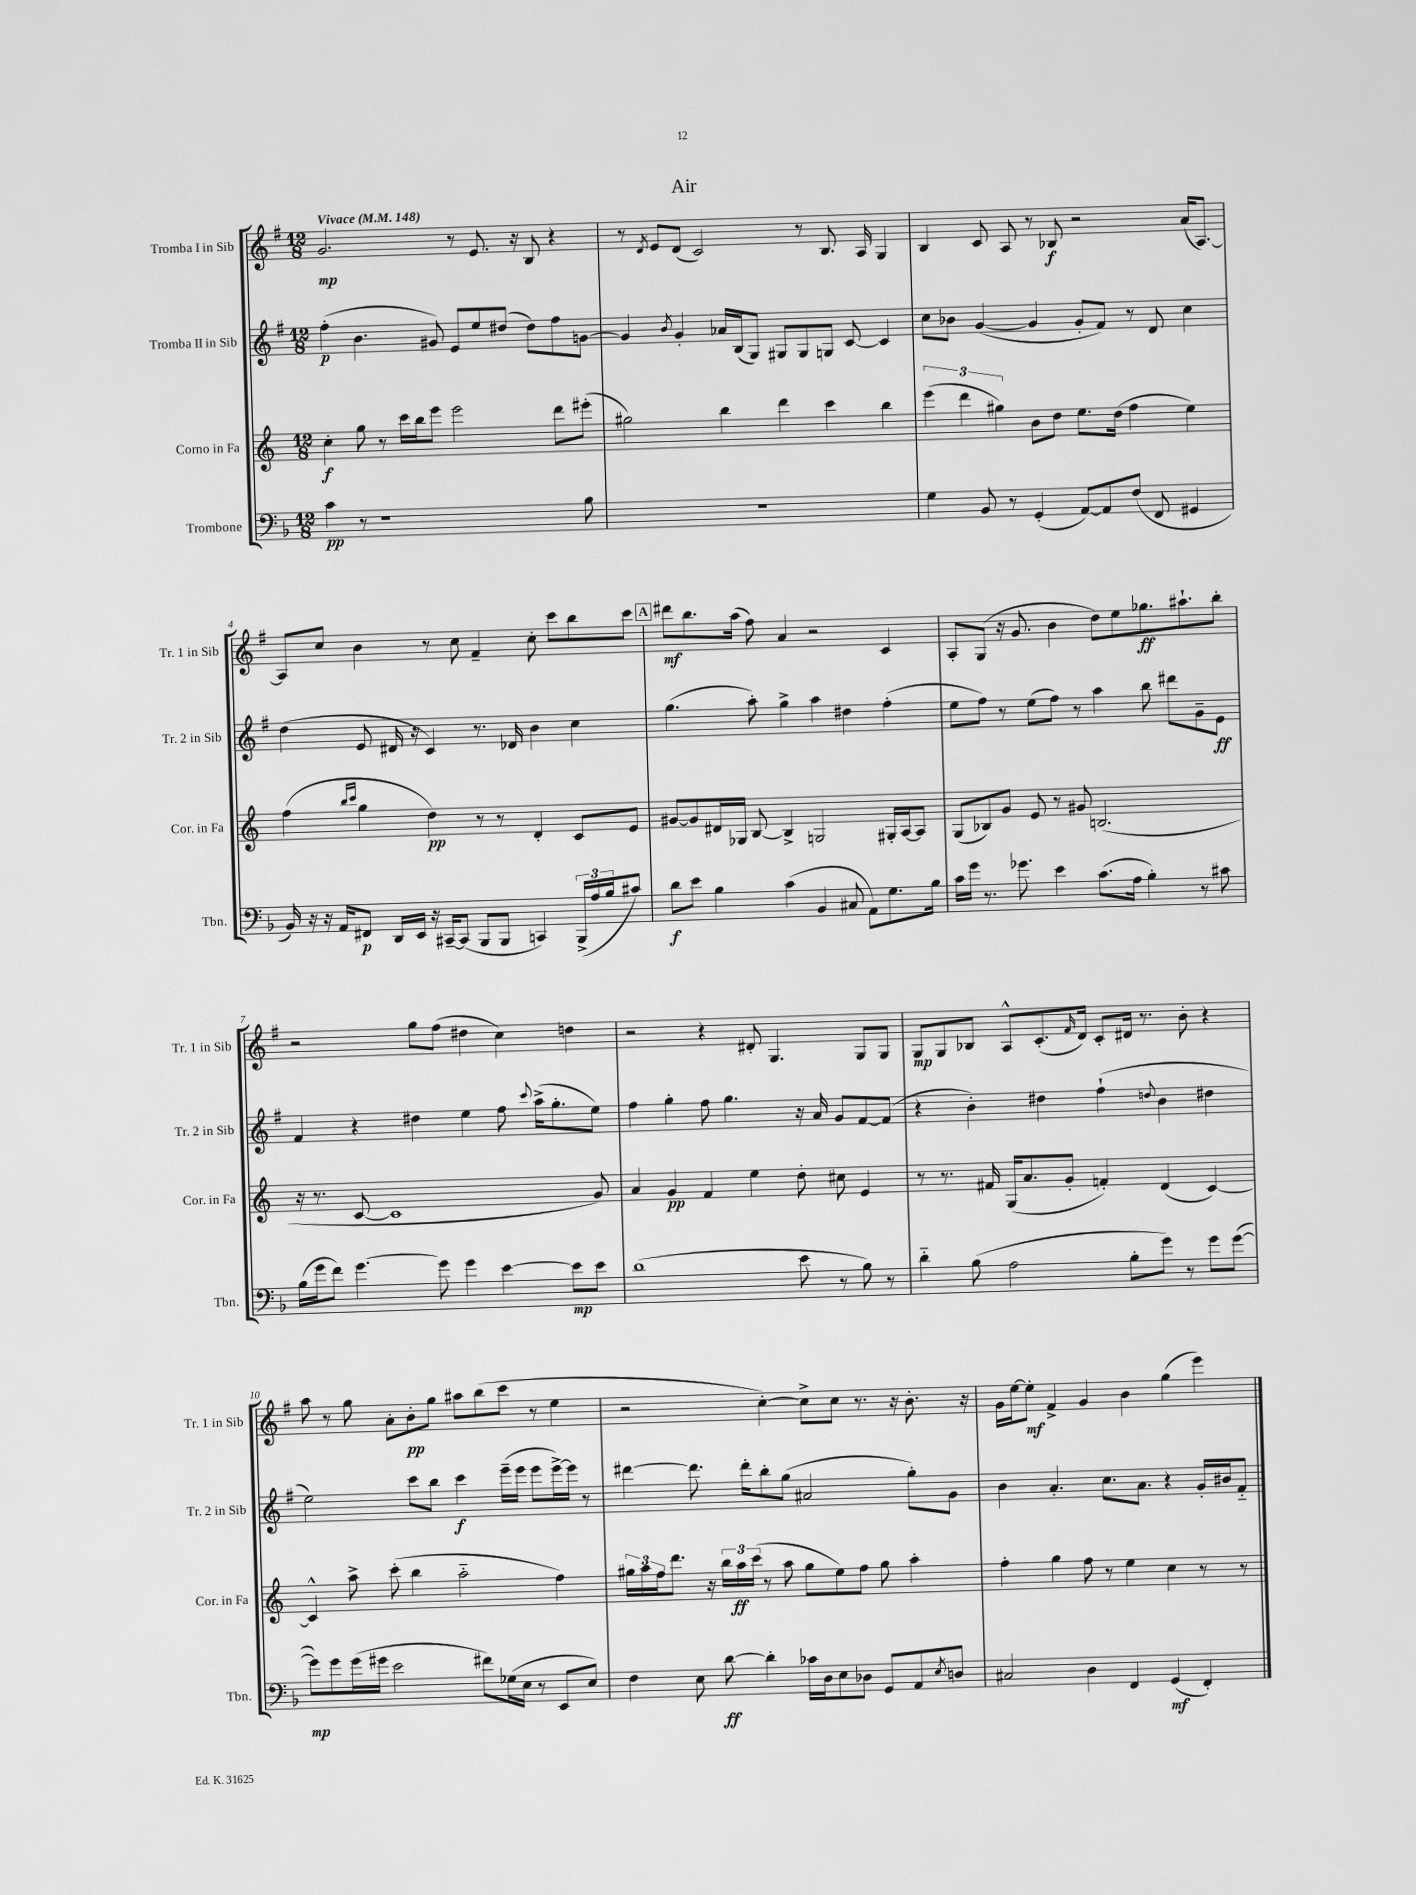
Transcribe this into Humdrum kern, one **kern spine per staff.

**kern	**kern	**kern	**kern
*staff4	*staff3	*staff2	*staff1
*clefF4	*clefG2	*clefG2	*clefG2
*k[b-]	*k[]	*k[f#]	*k[f#]
*M12/8	*M12/8	*M12/8	*M12/8
*MM148	*MM148	*MM148	*MM148
4c	4cc'	(4ff#'	2.g
8r	8gg	4.b	.
1r	8r	.	.
.	16ccc	.	.
.	16bb	.	.
.	8eee	8g#)	.
.	2eee	8e	8r
.	.	8ee	8.e
.	.	(8dd#	.
.	.	.	16r
.	.	8dd#)	8B
.	8ddd	8ff#	4r
8B-	(8eee#'	[8g	.
=	=	=	=
1.r	2gg#)	4g]	8r
.	.	.	8qd
.	.	.	8e
.	.	8qb	.
.	.	4g'	(8d
.	.	.	2c)
.	4bb	16a-	.
.	.	(16B	.
.	.	8G)	.
.	4ddd	8G#	.
.	.	8G#	8r
.	4ccc	8G	8.B
.	.	[8c	.
.	.	.	16A
.	4bb	4c]	4G
=	=	=	=
4G	(6eee	8cc	4B
.	.	8b-	.
.	6ddd	.	.
8BB-	.	([4g	8c
.	6gg#)	.	.
8r	.	.	8A
(4GG'	8b	4g]	8r
.	8dd	.	8B-
[8AA)	8.ee	8g'	2r
8AA]	.	8f#)	.
.	(16dd	.	.
(8F	4ff	8r	.
8FF	.	8d	.
4GG#	4ee)	4cc	(16a
.	.	.	[8.A)
=	=	=	=
16BB-)	(4ff	(4dd	8A]
16r	.	.	.
16r	.	.	8cc
16AA	.	.	.
.	16qqbb	.	.
.	16qqccc	.	.
8FF#	4gg	8e	4b
16DD	.	16d#	.
16EE	.	16r	.
16r	4dd)	4c)	8r
[16CC#~	.	.	.
(8CC#]	.	.	8cc
8BBB-	8r	8.r	4f#~
8BBB-	8r	.	.
.	.	16d-	.
4CC)	4d'	4b	8cc'
.	.	.	8ccc
(24BBB-^	8c	4cc	8bb
24A	.	.	.
24B-	.	.	.
8c#)	8e	.	8ccc
=	=	=	=
8d	[8g#	(4.gg	8ddd#
8e	8g#]	.	8.bb
4B-	16d#	.	.
.	16G-	.	(16aa
.	[8B	8aa')	8ff#)
(4c	4B^]	4gg^	4a
4BB-	2G	4aa	2r
8C#	.	4dd#	.
8AA)	.	.	.
8.G	16G#'	(4ff#'	4c
.	[16A	.	.
.	8A]	.	.
16B-	.	.	.
=	=	=	=
16c	(8G	8ee	8A'
16g	.	.	.
8.r	8B-)	8ff#)	(8G
.	8g	8r	16r
8.g-	.	.	8.g
.	8e	(8ee	.
4e	8r	8ff#)	4b
.	8g#	8r	.
(8.c	(2.B	4aa	8dd)
.	.	.	8ee
16A	.	.	.
4B-')	.	8bb	8.gg-
.	.	8ddd#	.
.	.	.	8.aa#`
8r	.	8g~	.
8c#	.	8e	8bb'
=	=	=	=
(16B-	16r	4f#	2r
16g	8.r	.	.
8f)	.	.	.
[4.g	[8c	4r	.
.	1c]	.	.
.	.	4dd#	8gg
8g]	.	.	(8ff#
4g	.	4ee	4dd#
[4e	.	8ff#	4cc)
.	.	8qqccc	.
.	.	(16aa^	.
.	.	8.gg'	.
8e]	.	.	4dd
8e	8g)	8ee)	.
=	=	=	=
(1d	4a	4ff#	2r
.	4g	4gg'	.
.	4f	8ff#	4r
.	.	4.gg	.
.	4ee	.	8d#'
.	.	.	4.G
8e	8dd'	16r	.
.	.	16a	.
8r	8cc#	8g	.
8B-)	4e	[8f#	8G
8r	.	(8f#]	8G
=	=	=	=
4d'~	8r	4r	8G
.	8.r	.	8G
(8B-	.	4b')	8B-
.	16f#	.	.
2A	(16G	.	8A^^
.	8.a	.	.
.	.	4dd#	(8.c'
.	8g'	.	.
.	.	.	16qqf#
.	.	.	16d)
.	4f')	(4ff#`	8c'
8B-'	.	.	16d#
.	.	.	8.r
.	.	8qqdd	.
8g)	(4d	4b	.
8r	.	.	8b'
8g	[4c)	4dd#	4r
([8g	.	.	.
=	=	=	=
8g])	4c^^]	2ee)	8aa
8g	.	.	8r
(16g	8aa^	.	8gg
16g#	.	.	.
2e	(8ccc'	.	8a'
.	4bb	8ccc	8b'
.	.	8bb	8gg
.	2aa'~	4ccc	8aa#
8f#)	.	.	(8bb
(16G-	.	(16eee~	8ccc
16E	.	16eee	.
8r	.	8eee	8r
8EE	4ff)	[16eee^)	4ee
.	.	16eee]	.
8E)	.	8r	.
=	=	=	=
4F	24gg#	[4ddd#	2r
.	24aa	.	.
.	24ff	.	.
.	8.ddd	.	.
8E	.	8.ddd#]	.
.	16r	.	.
[8d	24bb	.	.
.	24aa	.	.
.	.	16ddd#'	.
.	(24ccc	.	.
4d']	8r	8bb'	[4cc')
.	8aa	(8gg	.
16c-	8gg#	2a#	8cc^]
16D	.	.	.
8E	8ee)	.	8cc
8D-	8ff	.	8.r
8GG	8gg#	.	.
.	.	.	16r
8AA	4aa'	8gg')	8.b'
8qE	.	.	.
8D	.	8g	.
.	.	.	16r
=	=	=	=
2C#	4ff'	4b	16g
.	.	.	[16ee
.	.	.	8ee']
.	4gg	4.a'	4f#^
4D	8ff	.	4g
.	8r	8.cc	.
4FF	4ee	.	4b
.	.	8.a	.
(4GG	4cc	4r	(4gg
4FF')	8r	16g'	4eee)
.	.	16b#	.
.	8r	8f#'~	.
==	==	==	==
*-	*-	*-	*-
